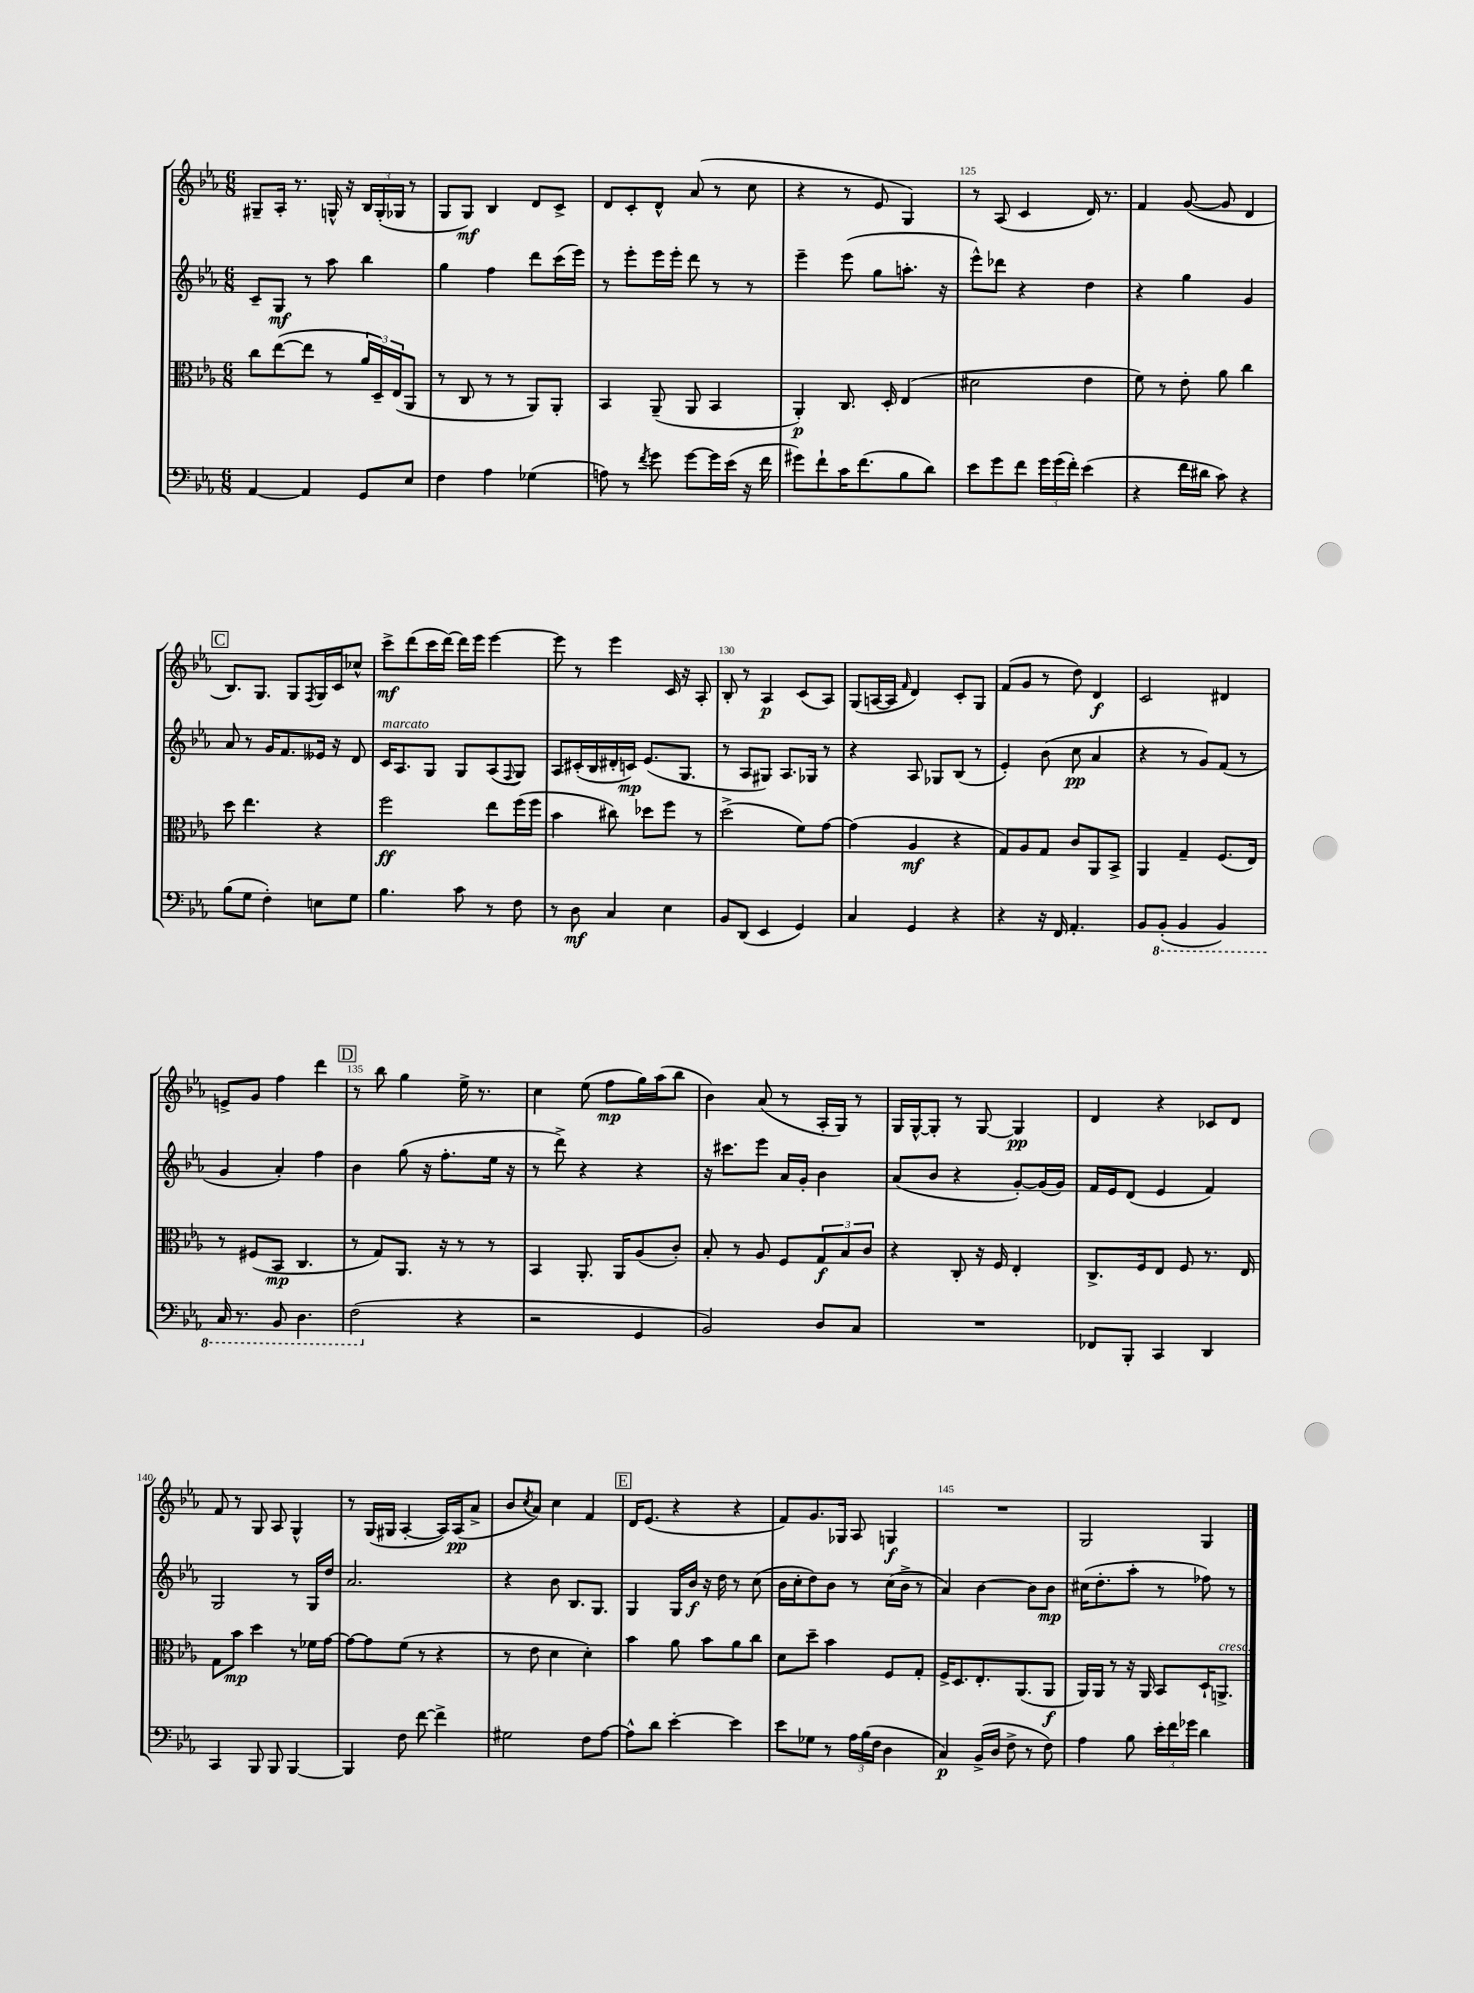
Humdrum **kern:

**kern	**dynam	**kern	**dynam	**kern	**dynam	**kern	**dynam
*part4	*part4	*part3	*part3	*part2	*part2	*part1	*part1
*staff4	*staff4	*staff3	*staff3	*staff2	*staff2	*staff1	*staff1
*clefF4	*	*clefC3	*	*clefG2	*	*clefG2	*
*k[b-e-a-]	*	*k[b-e-a-]	*	*k[b-e-a-]	*	*k[b-e-a-]	*
*M6/8	*	*M6/8	*	*M6/8	*	*M6/8	*
=121	=121	=121	=121	=121	=121	=121	=121
[4AA-/	.	8cc\L	.	8c~/L	.	8G#X~/L	.
.	.	([8ee-\	.	8G/J	mf	16A-'/Jk	.
.	.	.	.	.	.	8.r	.
4AA-/]	.	8ee-\J]	.	8r	.	.	.
.	.	8r	.	8aa-\	.	16Gn^^/	.
.	.	.	.	.	.	16r	.
8GG/L	.	24a-/LL	.	4bb-\	.	24B-/LL	.
.	.	24D~/)	.	.	.	(24G'/	.
.	.	(24E-/J	.	.	.	24G-X/JJ	.
8E-/J	.	8AA-/J	.	.	.	8r	.
=122	=122	=122	=122	=122	=122	=122	=122
4F\	.	8r	.	4gg\	.	8G/L	.
.	.	8C/	.	.	.	8G/J)	mf
4A-\	.	8r	.	4ff\	.	4B-/	.
.	.	8r	.	.	.	.	.
(4G-X\	.	8AA-/L)	.	8ddd\L	.	8d/L	.
.	.	8AA-'/J	.	(16ccc\L	.	8c^/J	.
.	.	.	.	16eee-\JJ)	.	.	.
=123	=123	=123	=123	=123	=123	=123	=123
8An\)	.	4BB-/	.	8r	.	8d/L	.
8r	.	.	.	8eee-'\L	.	8c'/	.
8qf/	.	.	.	.	.	.	.
8g\	.	(8AA-~/	.	16eee-\L	.	8d^^/J	.
.	.	.	.	16eee-'\JJ	.	.	.
[8g\L	.	8AA-/	.	8ddd\	.	(8a-/	.
16g\L]	.	4BB-/	.	8r	.	8r	.
(16e-\JJ	.	.	.	.	.	.	.
16r	.	.	.	8r	.	8cc\	.
16f\	.	.	.	.	.	.	.
=124	=124	=124	=124	=124	=124	=124	=124
8g#X\L)	.	4AA-'/)	p	4eee-~\	.	4r	.
8f`\	.	.	.	.	.	.	.
16c\K	.	8.C/	.	(8eee-\	.	8r	.
(8.f\	.	.	.	.	.	.	.
.	.	.	.	8gg\L	.	8e-/	.
.	.	16D'/	.	.	.	.	.
8B-\	.	(4E-/	.	8.aan'\J	.	4G/)	.
8d\J)	.	.	.	.	.	.	.
.	.	.	.	16r	.	.	.
=125	=125	=125	=125	=125	=125	=125	=125
8e-\L	.	2d#X\	.	8eee-^^\L)	.	8r	.
8g\	.	.	.	8ddd-X\J	.	(8A-/	.
8f\J	.	.	.	4r	.	4c/	.
24g\LL	.	.	.	.	.	.	.
(24g\	.	.	.	.	.	.	.
24f'\JJ)	.	.	.	.	.	.	.
(4e-\	.	4e-\	.	4dd\	.	16d/)	.
.	.	.	.	.	.	8.r	.
=126	=126	=126	=126	=126	=126	=126	=126
4r	.	8f\)	.	4r	.	4f/	.
.	.	8r	.	.	.	.	.
16f\LL	.	8e-'\	.	4gg\	.	([8g/	.
16d#X\JJ	.	.	.	.	.	.	.
8c\)	.	8a-\	.	.	.	8g/]	.
4r	.	4cc\	.	4g/	.	4d/	.
!!LO:LB:g=z
!!LO:REH:place=s1:t=C
=127	=127	=127	=127	=127	=127	=127	=127
(8B-\L	.	8dd\	.	8a-/	.	8.B-/L)	.
8G\J	.	4.ee-\	.	8r	.	.	.
.	.	.	.	.	.	8.G/J	.
4F'\)	.	.	.	16g/KL	.	.	.
.	.	.	.	8.f/	.	.	.
.	.	.	.	.	.	8G/L	.
.	.	.	.	.	.	8qF/	.
8En\L	.	4r	.	16e--X/Jk	.	16G/L	.
.	.	.	.	16r	.	16c/J	.
8G\J	.	.	.	8d/	.	8cc-X^^/J	.
=128	=128	=128	=128	=128	=128	=128	=128
!	!	!	!	!LO:TX:a:i:t=marcato	!	!	!
4.B-\	.	2ff\	ff	16c/KL	.	8ccc^\L	mf
.	.	.	.	8.A-/	.	.	.
.	.	.	.	.	.	(8ddd\	.
.	.	.	.	8G/J	.	16ccc\L	.
.	.	.	.	.	.	[16ddd\JJ)	.
8c\	.	.	.	8G/L	.	16ddd\LL]	.
.	.	.	.	.	.	16eee-\JJ	.
8r	.	8ee-\L	.	(8A-/	.	[4eee-\	.
.	.	.	.	8qqF/	.	.	.
8F\	.	(16ff\L	.	8G/J)	.	.	.
.	.	16ff\JJ	.	.	.	.	.
=129	=129	=129	=129	=129	=129	=129	=129
8r	.	4b-\	.	8A-/L	.	8eee-\]	.
8D\	mf	.	.	(16c#X'/L	.	8r	.
.	.	.	.	16B-/	.	.	.
4C/	.	8cc#X\)	.	16d#X'/	.	4eee-\	.
.	.	.	.	16cn/JJ)	mp	.	.
.	.	8dd-X\L	.	(8.e-/L	.	.	.
4E-\	.	8ff\J	.	.	.	16c/	.
.	.	.	.	8.G/J	.	16r	.
.	.	8r	.	.	.	8A-'/	.
=130	=130	=130	=130	=130	=130	=130	=130
8BB-/L	.	(2dd^\	.	8r	.	8B-'/	.
(8DD/J	.	.	.	8A-/L	.	8r	.
4EE-/	.	.	.	8G#X/J)	.	4A-/	p
.	.	.	.	8.A-/L	.	.	.
4GG/)	.	8f\L)	.	.	.	(8c/L	.
.	.	.	.	16G-X/Jk	.	.	.
.	.	[8g\J	.	8r	.	8A-/J)	.
=131	=131	=131	=131	=131	=131	=131	=131
4C/	.	(4g\]	.	4r	.	(8G/L	.
.	.	.	.	.	.	[16An/L	.
.	.	.	.	.	.	16A/JJ]	.
.	.	.	.	.	.	16qqf/	.
4GG/	.	4A-/	mf	8A-/	.	4d/)	.
.	.	.	.	8G-X/L	.	.	.
4r	.	4r	.	(8B-/J	.	8c'/L	.
.	.	.	.	8r	.	8G/J	.
=132	=132	=132	=132	=132	=132	=132	=132
4r	.	8G/L)	.	4e-'/)	.	(8f/L	.
.	.	8A-/	.	.	.	8g/J	.
16r	.	8G/J	.	(8b-\	.	8r	.
16FF/	.	.	.	.	.	.	.
4.AA-'/	.	8c/L	.	8cc\	pp	8dd\)	.
.	.	8AA-/	.	4a-/	.	4d/	f
.	.	8BB-^/J	.	.	.	.	.
=133	=133	=133	=133	=133	=133	=133	=133
8BB-/L	.	4AA-/	.	4r	.	2c/	.
*8ba	*	*	*	*	*	*	*
(8BBB-'/J	.	.	.	.	.	.	.
4BBB-/	.	4G~/	.	8r	.	.	.
.	.	.	.	8g/L)	.	.	.
4BBB-/)	.	(8.F/L	.	(8f/J	.	4d#X/	.
.	.	.	.	8r	.	.	.
.	.	16E-/Jk)	.	.	.	.	.
!!LO:LB:g=z
=134	=134	=134	=134	=134	=134	=134	=134
16CC/	.	8r	.	4g/	.	8en^/L	.
8.r	.	.	.	.	.	.	.
.	.	(8F#X/L	.	.	.	8g/J	.
8BBB-/	.	8BB-/J	mp	4a-'/)	.	4ff\	.
4.DD\	.	4.C/	.	.	.	.	.
.	.	.	.	4ff\	.	4ddd\	.
!!LO:REH:place=s1:t=D
=135	=135	=135	=135	=135	=135	=135	=135
(2FF\	.	8r	.	4b-\	.	8r	.
.	.	8G/L)	.	.	.	8bb-\	.
.	.	8.AA-/J	.	(8gg\	.	4gg\	.
.	.	.	.	16r	.	.	.
.	.	16r	.	8.ff'\L	.	.	.
*X8ba	*	*	*	*	*	*	*
4r	.	8r	.	.	.	16ee-^\	.
.	.	.	.	.	.	8.r	.
.	.	8r	.	16ee-\Jk	.	.	.
.	.	.	.	16r	.	.	.
=136	=136	=136	=136	=136	=136	=136	=136
2r	.	4BB-/	.	8r	.	4cc\	.
.	.	.	.	8ddd^\)	.	.	.
.	.	8.AA-'/	.	4r	.	(8ee-\	.
.	.	.	.	.	.	8ff\L	mp
.	.	16AA-/KL	.	.	.	.	.
4GG/	.	(8A-/	.	4r	.	16gg\L)	.
.	.	.	.	.	.	(16aa-\J	.
.	.	8c'/J)	.	.	.	8bb-\J	.
=137	=137	=137	=137	=137	=137	=137	=137
2BB-/)	.	8B-'/	.	16r	.	4b-\)	.
.	.	.	.	8.ccc#X\L	.	.	.
.	.	8r	.	.	.	.	.
.	.	8A-/	.	8eee-\J	.	(8a-/	.
.	.	8F/L	.	16a-/LL	.	8r	.
.	.	.	.	16g'/JJ	.	.	.
8D/L	.	12G/	f	4b-\	.	16A-'/LL	.
.	.	.	.	.	.	16G/JJ)	.
.	.	12B-/	.	.	.	.	.
8C/J	.	.	.	.	.	8r	.
.	.	12c/J	.	.	.	.	.
=138	=138	=138	=138	=138	=138	=138	=138
2.r	.	4r	.	(8a-/L	.	16G/LL	.
.	.	.	.	.	.	[16G^^/J	.
.	.	.	.	8b-/J	.	8G'/J]	.
.	.	8C'/	.	4r	.	8r	.
.	.	16r	.	.	.	[8G/	.
.	.	16F/	.	.	.	.	.
.	.	4E-'/	.	[8g'/L)	.	4G/]	pp
.	.	.	.	(16g/L]	.	.	.
.	.	.	.	16g/JJ)	.	.	.
=139	=139	=139	=139	=139	=139	=139	=139
8FF-X/L	.	8.C^/L	.	16f/LL	.	4d/	.
.	.	.	.	16e-/J	.	.	.
8BBB-'/J	.	.	.	(8d/J	.	.	.
.	.	16F/k	.	.	.	.	.
4CC/	.	8E-/J	.	4e-/	.	4r	.
.	.	8F/	.	.	.	.	.
4DD/	.	8.r	.	4f/)	.	8c-X/L	.
.	.	.	.	.	.	8d/J	.
.	.	16E-/	.	.	.	.	.
!!LO:LB:g=z
=140	=140	=140	=140	=140	=140	=140	=140
4CC/	.	8G\L	.	2G/	.	8f/	.
.	.	8b-\J	mp	.	.	8r	.
8BBB-/	.	4dd\	.	.	.	8G/	.
8BBB-/	.	.	.	.	.	8A-/	.
[4BBB-/	.	8r	.	8r	.	4G^^/	.
.	.	16f-X\LL	.	16G/LL	.	.	.
.	.	[16g\JJ	.	16dd/JJ	.	.	.
=141	=141	=141	=141	=141	=141	=141	=141
4BBB-/]	.	8g\L_	.	2.a-/	.	8r	.
.	.	8g\]	.	.	.	(16G/LL	.
.	.	.	.	.	.	16G#X/JJ	.
8F\	.	(8f\J	.	.	.	[4A-'/	.
[8f\	.	8r	.	.	.	.	.
4f^\]	.	4r	.	.	.	16A-/LL])	.
.	.	.	.	.	.	(16A-/J	pp
.	.	.	.	.	.	8a-^/J	.
=142	=142	=142	=142	=142	=142	=142	=142
2G#X\	.	8r	.	4r	.	8b-/L	.
.	.	.	.	.	.	8qcc/	.
.	.	8e-\	.	.	.	8a-/J)	.
.	.	4d\	.	8b-\	.	4cc\	.
.	.	.	.	8.B-/L	.	.	.
8F\L	.	4d'\)	.	.	.	4f/	.
.	.	.	.	8.G/J	.	.	.
[8A-\J	.	.	.	.	.	.	.
!!LO:REH:place=s1:t=E
=143	=143	=143	=143	=143	=143	=143	=143
8A-^^\L]	.	4b-\	.	4G/	.	16d/KL	.
.	.	.	.	.	.	(8.e-/J	.
8d\J	.	.	.	.	.	.	.
[4e-'\	.	8a-\	.	16G/LL	.	4r	.
.	.	.	.	16b-/JJ	f	.	.
.	.	8b-\L	.	16r	.	.	.
.	.	.	.	16dd\	.	.	.
4e-\]	.	8a-\	.	8r	.	4r	.
.	.	8cc\J	.	(8cc\	.	.	.
=144	=144	=144	=144	=144	=144	=144	=144
8e-\L	.	8d\L	.	16b-\LL	.	8f/L)	.
.	.	.	.	16cc'\J	.	.	.
8G-X\J	.	8dd~\J	.	8dd\)	.	8.g/	.
8r	.	4b-\	.	8b-\J	.	.	.
.	.	.	.	.	.	16G-X/Jk	.
24A-\LL	.	.	.	8r	.	8A-/	.
(24B-\	.	.	.	.	.	.	.
24F\JJ	.	.	.	.	.	.	.
4D\	.	8F/L	.	(16cc\LL	.	4Gn/	f
.	.	.	.	16b-^\JJ	.	.	.
.	.	8G'/J	.	8r	.	.	.
=145	=145	=145	=145	=145	=145	=145	=145
4C/)	p	16F^/KL	.	4a-/)	.	2.r	.
.	.	8.D/	.	.	.	.	.
(16BB-^/LL	.	8.E-'/	.	[4b-\	.	.	.
16D/JJ	.	.	.	.	.	.	.
8F^\	.	.	.	.	.	.	.
.	.	(8.AA-/	.	.	.	.	.
8r	.	.	.	8b-\L]	.	.	.
8F\)	.	8AA-/J	f	8b-\J	mp	.	.
=146	=146	=146	=146	=146	=146	=146	=146
4A-\	.	16AA-/LL)	.	(16cc#X\KL	.	2G/	.
.	.	16AA-/JJ	.	8.dd'\	.	.	.
.	.	8r	.	.	.	.	.
8B-\	.	16r	.	8aa-'\J	.	.	.
.	.	16AA-/	.	.	.	.	.
24e-'\LL	.	8BB-/L	.	8r	.	.	.
24f\	.	.	.	.	.	.	.
24g-X\JJ	.	.	.	.	.	.	.
4d\	.	16D`/K	.	8ff-X\)	.	4G/	.
!	!	!LO:TX:a:i:t=cresc.	!	!	!	!	!
.	.	8.AAn^/J	.	.	.	.	.
.	.	.	.	8r	.	.	.
==	==	==	==	==	==	==	==
*-	*-	*-	*-	*-	*-	*-	*-
